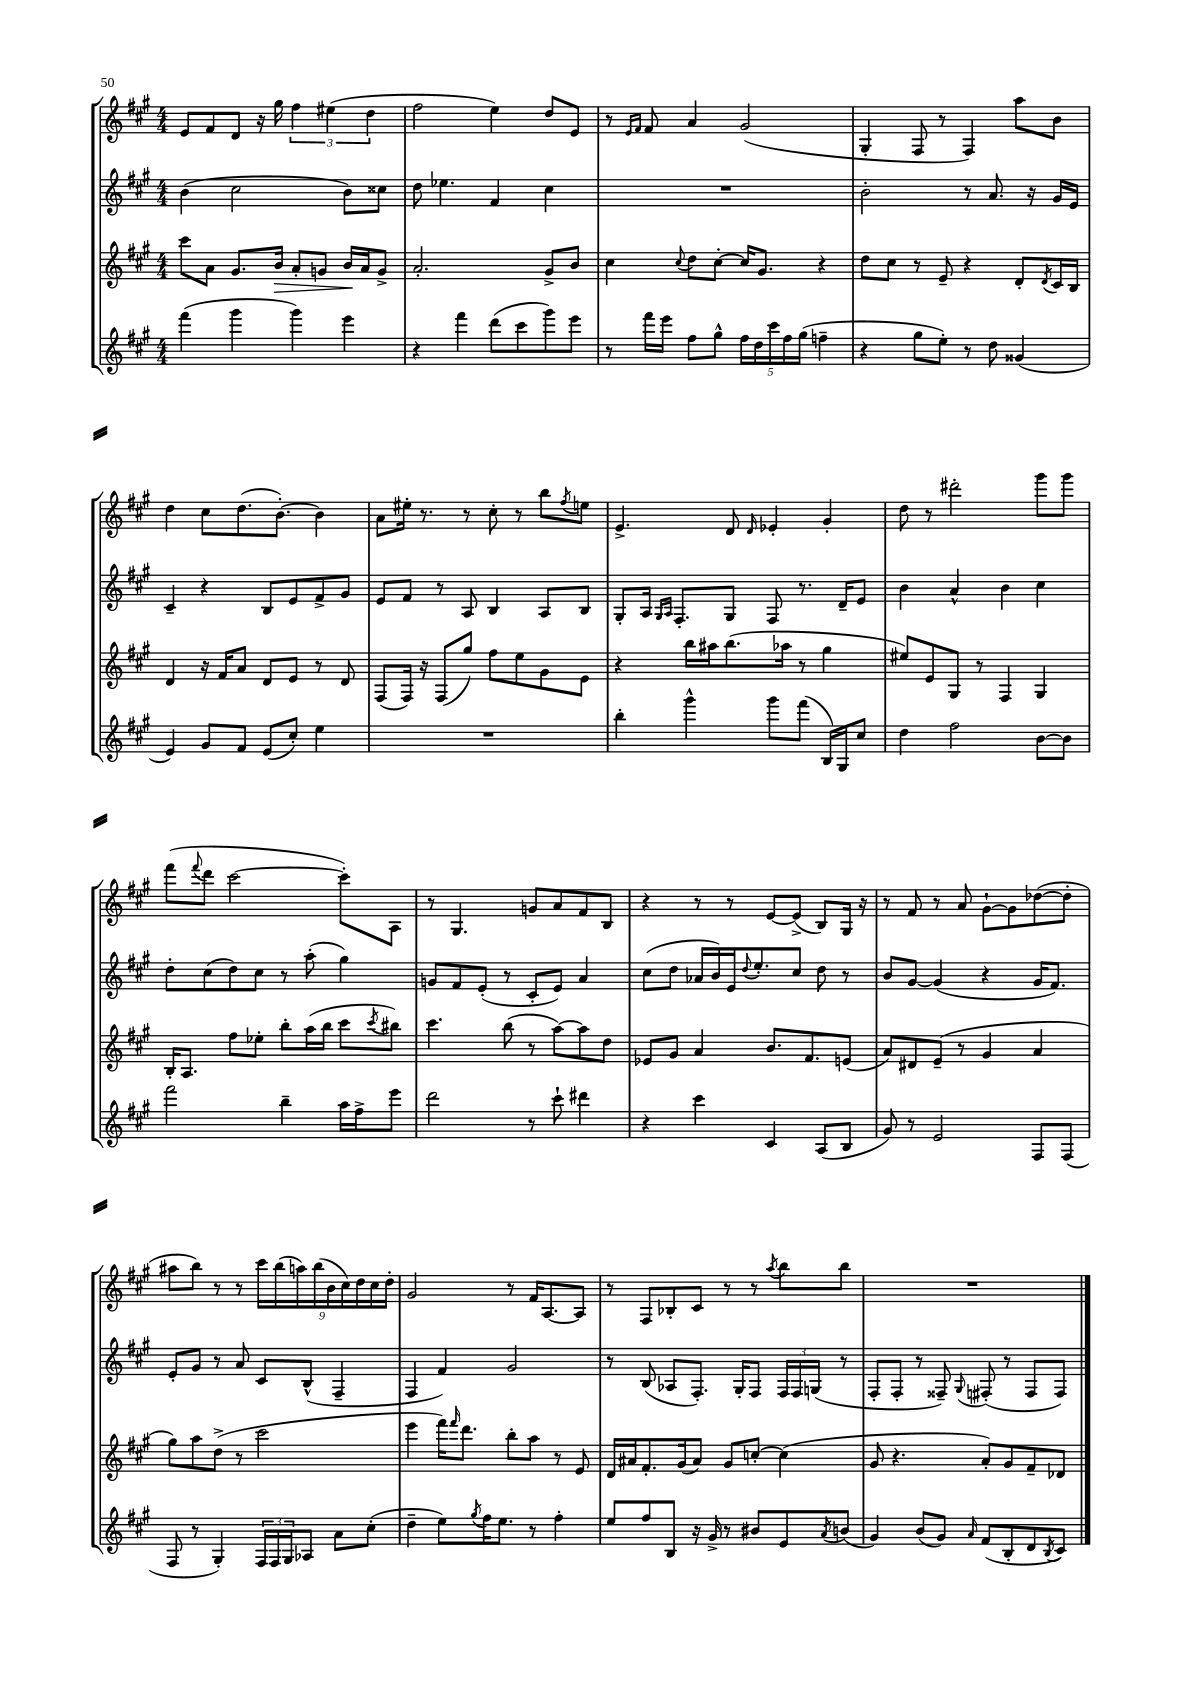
<<
\new StaffGroup <<
\new Staff = "s0" {
    \clef treble \key a \major \numericTimeSignature \time 4/4
    e'8 fis'8 d'8 r16 gis''16 \tuplet 3/2 { fis''4 eis''4( d''4 } |
    fis''2 e''4) d''8 e'8 |
    r8 \grace { e'16 fis'16 } fis'8 a'4 gis'2( |
    gis4-. fis8 r8 fis4) a''8 b'8 |
    d''4 cis''8 d''8.( b'8.~-.) b'4 |
    a'8 eis''16-. r8. r8 cis''8-. r8 b''8 \acciaccatura { fis''8 } e''8 |
    e'4.-> d'8 \grace { d'16 } ees'4-. gis'4-. |
    d''8 r8 dis'''2-. gis'''8 gis'''8 |
    fis'''8( \appoggiatura { fis'''8 } d'''8 cis'''2~ cis'''8-.) a8 |
    r8 gis4. g'8 a'8 fis'8 b8 |
    r4 r8 r8 e'8~ e'8->( b8) gis16 r16 |
    r8 fis'8 r8 a'8 gis'8~-! gis'8 des''8~( des''8-. |
    ais''8 b''8) r8 r8 \tuplet 9/8 { cis'''16 b''16( a''16) b''16( b'16 cis''16) d''16 cis''16 d''16-. } |
    gis'2 r8 fis'16 a8.~ a8 |
    r8 fis8 bes8-. cis'8 r8 r8 \acciaccatura { a''8 } b''8 b''8 |
    R1 \bar "|." |
}
\new Staff = "s1" {
    \clef treble \key a \major \numericTimeSignature \time 4/4
    b'4( cis''2 b'8) cisis''8 |
    d''8 ees''4. fis'4 cis''4 |
    R1 |
    b'2-. r8 a'8. r16 gis'16 e'16 |
    cis'4-- r4 b8 e'8 fis'8-> gis'8 |
    e'8 fis'8 r8 a8 b4 a8 b8 |
    gis8-. a16 \grace { gis16 a16 } fis8.-. gis8 fis8 r8. d'16-- e'8 |
    b'4 a'4-^ b'4 cis''4 |
    d''8-. cis''8( d''8) cis''8 r8 a''8-.( gis''4) |
    g'8 fis'8 e'8-.( r8 cis'8-. e'8) a'4 |
    cis''8( d''8 aes'16 b'16) e'16 \appoggiatura { d''8 } e''8.-. cis''8 d''8 r8 |
    b'8 gis'8~ gis'4( r4 gis'16 fis'8.) |
    e'8-. gis'8 r8 a'8 cis'8 b8-^( fis4-- |
    fis4 fis'4) gis'2 |
    r8 b8( aes8 fis8.-.) gis16-. fis8 \tuplet 3/2 { fis16 fis16 g16( } r8 |
    fis8-. fis8-. r8 fisis8--) \appoggiatura { gis8 } fis8-.( r8 fis8 fis8) \bar "|." |
}
\new Staff = "s2" {
    \clef treble \key a \major \numericTimeSignature \time 4/4
    cis'''8 a'8 gis'8. b'16\> a'8-. g'8 b'16\! a'16 g'8-> |
    a'2.-. gis'8-> b'8 |
    cis''4 \appoggiatura { cis''8 } d''8 cis''8~-. cis''16 gis'8. r4 |
    d''8 cis''8 r8 e'8-- r4 d'8-. \acciaccatura { d'8 } cis'16 b16 |
    d'4 r16 fis'16 a'8 d'8 e'8 r8 d'8 |
    fis8( fis16) r16 fis8( gis''8) fis''8 e''8 gis'8 e'8 |
    r4 b''16 ais''16 b''8.( aes''16 r8 gis''4 |
    eis''8) e'8 gis8 r8 fis4 gis4 |
    b16-. a8. fis''8 ees''8-. b''8-. a''16( b''16 cis'''8 \acciaccatura { cis'''8 } bis''8) |
    cis'''4. b''8( r8 a''8~) a''8 d''8 |
    ees'8 gis'8 a'4 b'8. fis'8. e'8( |
    a'8) dis'8 e'8--( r8 gis'4 a'4 |
    gis''8) a''8 d''8->( r8 cis'''2 |
    e'''4 fis'''16) \grace { fis'''16 } d'''8. b''8-. a''8 r8 e'8 |
    d'16 ais'16 fis'8.-. gis'16( ais'8) gis'8 c''8~-. c''4( |
    gis'8 r4. a'8-.) gis'8 fis'8-- des'8 \bar "|." |
}
\new Staff = "s3" {
    \clef treble \key a \major \numericTimeSignature \time 4/4
    fis'''4( gis'''4 gis'''4) e'''4 |
    r4 fis'''4 d'''8( cis'''8 gis'''8) e'''8 |
    r8 fis'''16 e'''16 fis''8 gis''8-^ \tuplet 5/4 { fis''16 d''16 cis'''16 fis''16 gis''16( } f''4-- |
    r4 gis''8 e''8-.) r8 d''8 gisis'4( |
    e'4) gis'8 fis'8 e'8( cis''8-.) e''4 |
    R1 |
    b''4-. gis'''4-^ gis'''8 fis'''8( b16) gis16 cis''8 |
    d''4 fis''2 b'8~ b'8 |
    fis'''2 b''4-- a''16 fis''16-> e'''8 |
    d'''2 r8 cis'''8-! dis'''4 |
    r4 cis'''4 cis'4 a8( b8 |
    gis'8) r8 e'2 fis8 fis8( |
    fis8 r8 gis4-.) \tuplet 3/2 { fis16 fis16 gis16 } aes8 a'8 cis''8-.( |
    d''4-- e''8) \acciaccatura { gis''8 } fis''16 e''8. r8 fis''4-. |
    e''8 fis''8 b8 r16 gis'16-> r8 bis'8 e'8 \acciaccatura { a'8 } b'8( |
    gis'4) b'8( gis'8) \grace { a'16 } fis'8( b8-. d'8 \acciaccatura { b8 } cis'8) \bar "|." |
}
>>
>>
\layout { \context { \Score \remove "Bar_number_engraver" } }
